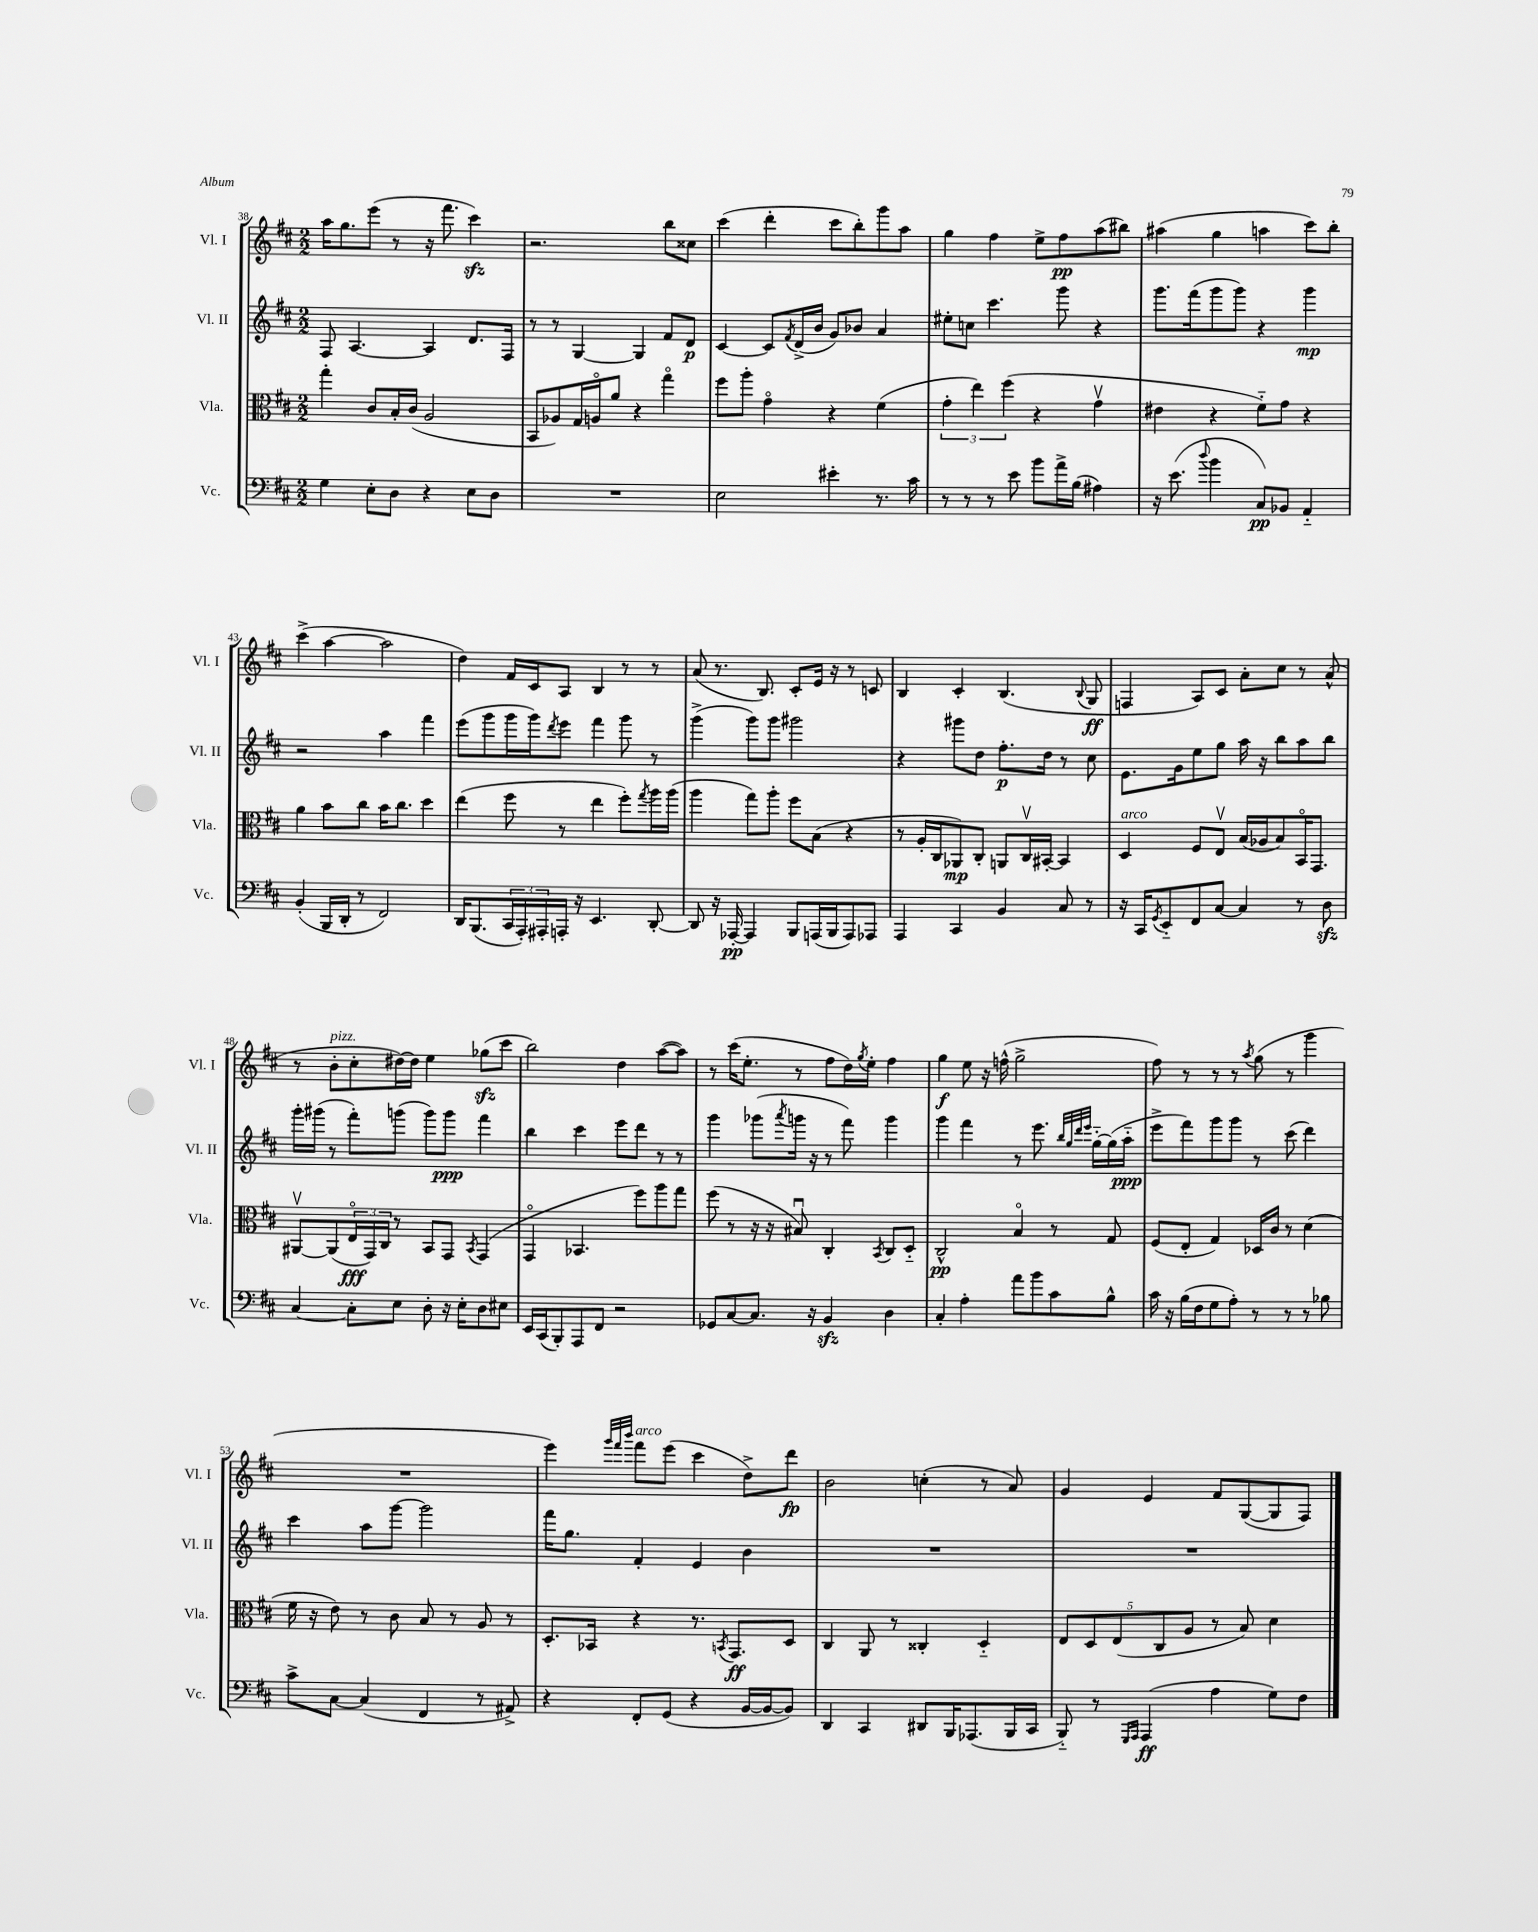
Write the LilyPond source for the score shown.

<<
\new StaffGroup <<
\new Staff = "s0" \with { instrumentName = "Vl. I" shortInstrumentName = "Vl. I" } {
    \clef treble \key d \major \numericTimeSignature \time 2/2
    a''16 g''8. e'''8( r8 r16 fis'''8. cis'''4\sfz) |
    r2. b''8 cisis''8 |
    cis'''4( d'''4-. cis'''8 b''8-.) g'''8 a''8 |
    g''4 fis''4 e''8-> fis''8\pp a''8( bis''8) |
    ais''4( g''4 a''4 cis'''8) b''8-. |
    cis'''4->( a''4~ a''2 |
    d''4) fis'16 cis'16 a8 b4 r8 r8 |
    a'8( r8. b8.) cis'8-. e'16 r16 r8 c'8 |
    b4 cis'4-. b4.( \appoggiatura { b8 } g8\ff |
    f4 a8) cis'8 a'8-. cis''8 r8 a'8-^( |
    r8 b'8-.^\markup { \italic "pizz." } cis''8-. dis''16~) dis''16 e''4 ges''8\sfz( cis'''8 |
    b''2) d''4 a''8~( a''8) |
    r8 cis'''16( e''8.-. r8 fis''8 d''16) \acciaccatura { g''8 } e''16-. fis''4 |
    g''4\f e''8 r16 f''16-^( g''2-> |
    fis''8) r8 r8 r8 \acciaccatura { a''8 } g''8( r8 g'''4 |
    R1 |
    e'''4) \grace { g'''32 fis'''32 b'''32 } fis'''8^\markup { \italic "arco" } e'''8( cis'''4 d''8->) d'''8\fp |
    b'2 c''4-.( r8 a'8) |
    g'4 e'4 fis'8 g8~( g8 fis8) \bar "|." |
}
\new Staff = "s1" \with { instrumentName = "Vl. II" shortInstrumentName = "Vl. II" } {
    \clef treble \key d \major \numericTimeSignature \time 2/2
    fis8 a4.~ a4 d'8. fis16 |
    r8 r8 g4~ g4 fis'8 d'8\p |
    cis'4~ cis'8 \acciaccatura { fis'8 } d'16->( b'16 g'8) bes'8 a'4 |
    eis''8-. c''8 cis'''4. g'''8 r4 |
    g'''8. fis'''16( g'''8 g'''8) r4 g'''4\mp |
    r2 a''4 fis'''4 |
    e'''8( g'''8 g'''16 g'''16) \acciaccatura { d'''8 } e'''8 fis'''4 g'''8 r8 |
    g'''4->( g'''8) g'''8 gis'''2 |
    r4 gis'''8 d''8 fis''8.-.\p d''16 r8 cis''8 |
    e'8. g'16 e''8 g''8 a''16 r16 b''8 a''8 b''8 |
    g'''16-. gis'''16( r8 fis'''8-.) g'''8( g'''8) g'''8\ppp fis'''4 |
    b''4 cis'''4 e'''8 d'''8 r8 r8 |
    g'''4 ges'''8( \acciaccatura { a'''8 } g'''16 r16 r8 fis'''8) g'''4 |
    g'''4 fis'''4 r8 e'''8. \grace { b''32 g''32 d'''32 e'''32 } g''16~-_ g''16( a''16-_\ppp |
    e'''8-> fis'''8) g'''8 g'''8 r8 cis'''8( d'''4) |
    cis'''4 a''8 g'''8~ g'''2 |
    fis'''16 g''8. fis'4-. e'4 b'4 |
    R1 |
    R1 \bar "|." |
}
\new Staff = "s2" \with { instrumentName = "Vla." shortInstrumentName = "Vla." } {
    \clef alto \key d \major \numericTimeSignature \time 2/2
    g''4-. cis'8 b16-. cis'16( a2 |
    b,8 aes8) g16 a16\flageolet a'8 r4 g''4\flageolet |
    fis''8 a''8-. g'4\flageolet r4 fis'4( |
    \tuplet 3/2 { g'4-. e''4) fis''4( } r4 g'4\upbow |
    eis'4 r4 fis'8-_) g'8 r4 |
    a'4 b'8 cis''8 b'16 cis''8. d''4 |
    e''4( fis''8 r8 e''4 fis''8-.) \acciaccatura { g''8 } a''16 a''16( |
    a''4 g''8) a''8-. fis''8 b8( r4 |
    r8 a16-. cis16 aes,8\mp) cis8-. a,8 cis16\upbow bis,16~-. bis,4 |
    d4^\markup { \italic "arco" } fis8 e8\upbow b16( aes16 b8) b,16\flageolet g,8. |
    ais,8~\upbow ais,8( \tuplet 3/2 { e16\flageolet\fff g,16) cis16 } r8 b,8 g,8 \acciaccatura { b,8 } g,4( |
    g,4\flageolet bes,4. fis''8) a''8 g''8 |
    fis''8( r8 r16 r16 bis8\downbow) cis4-. \acciaccatura { b,8 } cis8 d8-_ |
    cis2-^\pp b4\flageolet r8 g8 |
    fis8( e8-. g4) des16 cis'16 r8 d'4( |
    fis'16 r16 e'8) r8 cis'8 b8 r8 a8 r8 |
    d8.-. bes,16 r4 r8. \acciaccatura { b,8 } g,8.\ff d8 |
    cis4 a,8 r8 cisis4-. d4-_ |
    \tuplet 5/4 { e8 d8 e8( cis8 a8 } r8 b8) d'4 \bar "|." |
}
\new Staff = "s3" \with { instrumentName = "Vc." shortInstrumentName = "Vc." } {
    \clef bass \key d \major \numericTimeSignature \time 2/2
    g4 e8-. d8 r4 e8 d8 |
    R1 |
    e2 eis'4-. r8. cis'16 |
    r8 r8 r8 e'8 b'8 a'16-> b16( ais4) |
    r16 e'8.( \appoggiatura { d''8 } b'4 cis8\pp) bes,8 a,4-_ |
    b,4-.( b,,16 d,16-. r8 fis,2) |
    d,16 b,,8.( \tuplet 3/2 { cis,16 a,,16-.) ais,,16-. } a,,16-. r16 e,4. d,8~-. |
    d,8 r16 aes,,16~-.\pp aes,,4 b,,8 a,,16( b,,16 a,,8) aes,,8 |
    a,,4 cis,4 b,4 cis8 r8 |
    r16 cis,16 \acciaccatura { g,8 } e,8-_ fis,8 cis8~ cis4 r8 d8\sfz |
    cis4~ cis8-. e8 d8-. r16 e16-. d8 eis8 |
    e,16 cis,16( b,,8-.) a,,8 fis,8 r2 |
    ges,8 cis8~ cis8. r16 b,4\sfz d4 |
    cis4-. a4-. a'8 b'8 cis'8 b8-^ |
    cis'16 r16 b16( fis16 g8 a8-.) r8 r8 r8 bes8 |
    cis'8-> cis8~ cis4( fis,4 r8 ais,8->) |
    r4 fis,8-. g,8( r4 b,16~ b,16~ b,8) |
    d,4 cis,4 dis,8 b,,16 aes,,8.( b,,16 cis,16 |
    b,,8-_) r8 \grace { g,,16 a,,16 } a,,4\ff( a4 g8) fis8 \bar "|." |
}
>>
>>
\layout { \context { \Score currentBarNumber = #38 } }
